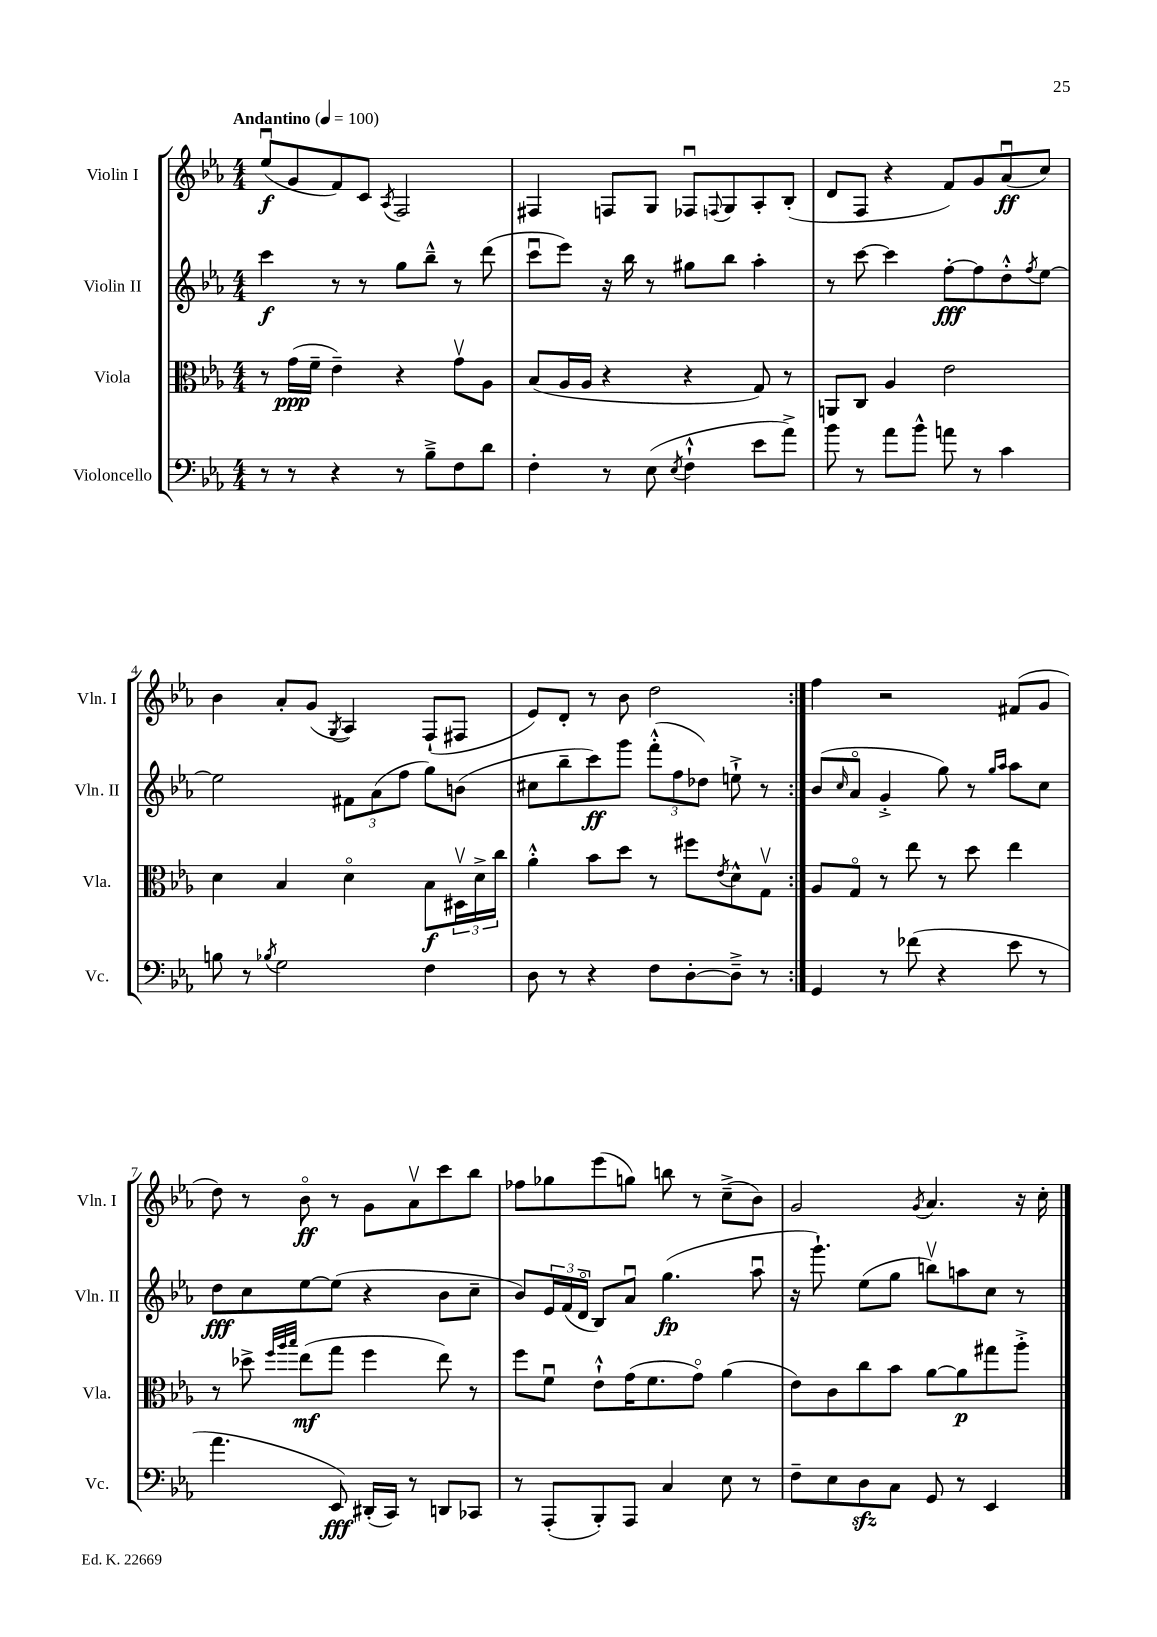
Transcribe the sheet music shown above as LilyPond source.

<<
\new StaffGroup <<
\new Staff = "s0" \with { instrumentName = "Violin I" shortInstrumentName = "Vln. I" } {
    \clef treble \key ees \major \numericTimeSignature \time 4/4 \tempo "Andantino" 4 = 100
    \repeat volta 2 { ees''8\downbow\f( g'8 f'8) c'8 \acciaccatura { aes8 } f2 |
    fis4 f8 g8 fes8\downbow \appoggiatura { f8 } g8 aes8-. bes8-.( |
    d'8 f8 r4 f'8) g'8 aes'8\downbow\ff( c''8) |
    bes'4 aes'8-. g'8( \acciaccatura { g8 } aes4) f8-!( fis8 |
    ees'8) d'8-. r8 bes'8 d''2 | }
    f''4 r2 fis'8( g'8 |
    d''8) r8 bes'8\flageolet\ff r8 g'8 aes'8\upbow c'''8 bes''8 |
    fes''8 ges''8 ees'''8( g''8) b''8 r8 c''8--->( bes'8) |
    g'2 \acciaccatura { g'8 } aes'4. r16 c''16-. \bar "|." |
}
\new Staff = "s1" \with { instrumentName = "Violin II" shortInstrumentName = "Vln. II" } {
    \clef treble \key ees \major \numericTimeSignature \time 4/4
    \repeat volta 2 { c'''4\f r8 r8 g''8 bes''8---^ r8 d'''8( |
    c'''8\downbow ees'''8) r16 bes''16 r8 gis''8 bes''8 aes''4-. |
    r8 c'''8~ c'''4 f''8~-.\fff f''8 d''8-.-^ \acciaccatura { f''8 } ees''8~ |
    ees''2 \tuplet 3/2 { fis'8 aes'8( f''8 } g''8) b'8( |
    cis''8 bes''8-- c'''8\ff) g'''8 \tuplet 3/2 { f'''8-.-^( f''8 des''8) } e''8-!-> r8 | }
    bes'8( \grace { c''16 } aes'8\flageolet g'4-.-> g''8) r8 \grace { g''16 aes''16 } aes''8 c''8 |
    d''8\fff c''8 ees''8~ ees''8( r4 bes'8 c''8-- |
    bes'8) \tuplet 3/2 { ees'16 f'16( d'16\flageolet } bes8) aes'8\downbow g''4.\fp( aes''8\downbow |
    r16 g'''8.-!) ees''8( g''8 b''8\upbow) a''8 c''8 r8 \bar "|." |
}
\new Staff = "s2" \with { instrumentName = "Viola" shortInstrumentName = "Vla." } {
    \clef alto \key ees \major \numericTimeSignature \time 4/4
    \repeat volta 2 { r8 g'16\ppp( f'16-- ees'4--) r4 g'8\upbow aes8 |
    bes8( aes16 aes16 r4 r4 g8) r8 |
    a,8 c8 aes4 ees'2 |
    d'4 bes4 d'4\flageolet bes8\f \tuplet 3/2 { dis16\upbow d'16-> c''16 } |
    aes'4-.-^ bes'8 d''8 r8 fis''8 \acciaccatura { ees'8 } d'8-^ g8\upbow | }
    aes8 g8\flageolet r8 ees''8 r8 d''8 ees''4 |
    r8 des''8-> \grace { f''32 aes''32 bes''32 } ees''8\mf( g''8 f''4 ees''8) r8 |
    f''8 f'8\downbow ees'8-!-^ g'16( f'8. g'8\flageolet) aes'4( |
    ees'8) c'8 c''8 bes'8 aes'8~ aes'8\p gis''8 aes''8-.-> \bar "|." |
}
\new Staff = "s3" \with { instrumentName = "Violoncello" shortInstrumentName = "Vc." } {
    \clef bass \key ees \major \numericTimeSignature \time 4/4
    \repeat volta 2 { r8 r8 r4 r8 bes8---> f8 d'8 |
    f4-. r8 ees8( \acciaccatura { ees8 } f4-!-^ ees'8 aes'8->) |
    bes'8 r8 aes'8 bes'8-^ a'8 r8 c'4 |
    b8 r8 \acciaccatura { bes8 } g2 f4 |
    d8 r8 r4 f8 d8~-. d8---> r8 | }
    g,4 r8 fes'8( r4 ees'8 r8 |
    aes'4. ees,8\fff) dis,16-.( c,16) r8 d,8 ces,8 |
    r8 aes,,8-.( bes,,8-.) aes,,8 c4 ees8 r8 |
    f8-- ees8 d8\sfz c8 g,8 r8 ees,4 \bar "|." |
}
>>
>>
